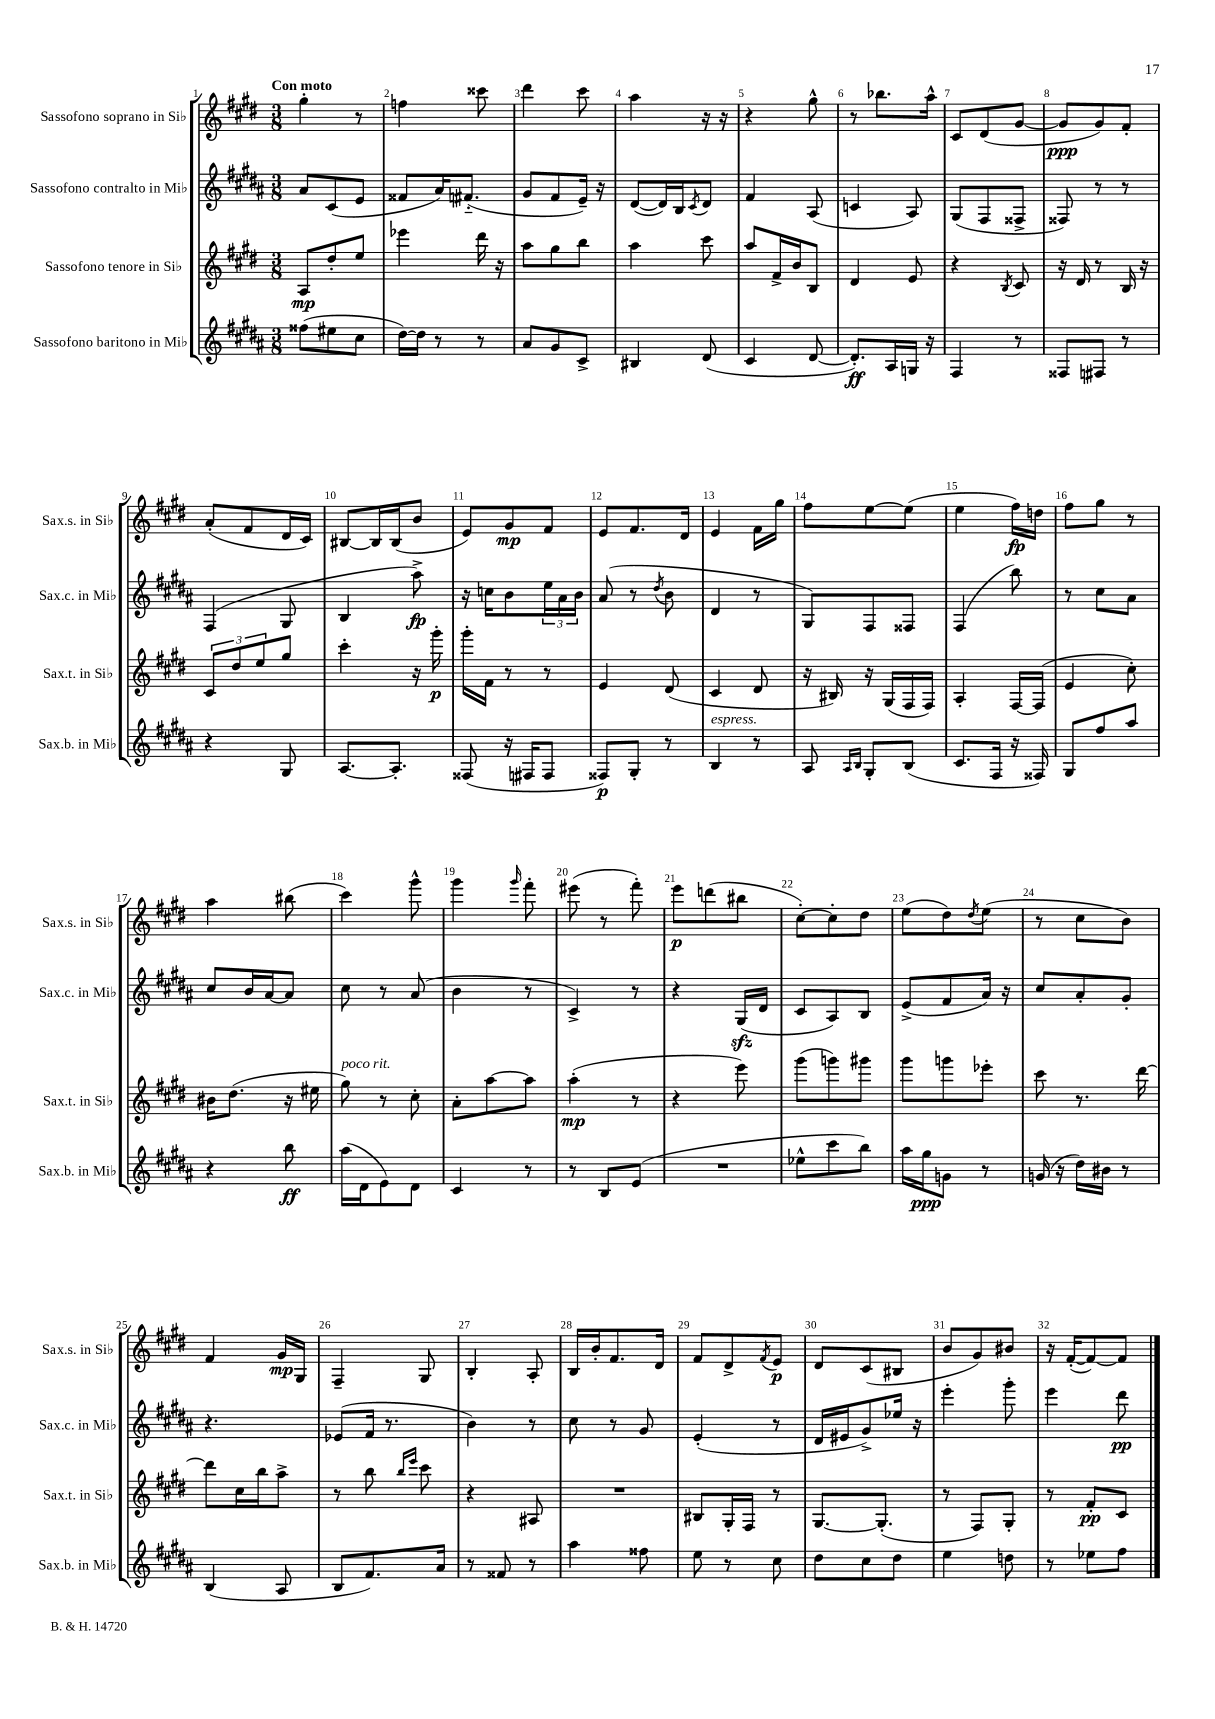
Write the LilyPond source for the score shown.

<<
\new StaffGroup <<
\new Staff = "s0" \with { instrumentName = "Sassofono soprano in Sib" shortInstrumentName = "Sax.s. in Sib" } {
    \clef treble \key e \major \numericTimeSignature \time 3/8 \tempo "Con moto"
    gis''4-. r8 |
    f''4 cisis'''8 |
    dis'''4 cis'''8 |
    a''4 r16 r16 |
    r4 gis''8-^ |
    r8 bes''8. a''16-^ |
    cis'8 dis'8( gis'8~ |
    gis'8\ppp gis'8) fis'8-. |
    a'8-.( fis'8 dis'16 cis'16) |
    bis8~ bis16 bis16( b'8 |
    e'8) gis'8\mp fis'8 |
    e'8 fis'8. dis'16 |
    e'4 fis'16 gis''16 |
    fis''8 e''8~ e''8( |
    e''4 fis''16\fp) d''16 |
    fis''8 gis''8 r8 |
    a''4 bis''8( |
    cis'''4) gis'''8-^ |
    gis'''4 \grace { gis'''16 } fis'''8-. |
    eis'''8( r8 fis'''8-.) |
    e'''8\p d'''8( bis''8 |
    cis''8~-.) cis''8-. dis''8 |
    e''8( dis''8) \acciaccatura { dis''8 } e''8( |
    r8 cis''8 b'8) |
    fis'4 gis'16\mp gis16 |
    fis4-- gis8 |
    b4-. a8-. |
    b16 b'16-. fis'8. dis'16 |
    fis'8 dis'8-> \acciaccatura { fis'8 } e'8\p |
    dis'8 cis'8( bis8 |
    b'8 gis'8) bis'8 |
    r16 fis'16~-.( fis'8~) fis'8 \bar "|." |
}
\new Staff = "s1" \with { instrumentName = "Sassofono contralto in Mib" shortInstrumentName = "Sax.c. in Mib" } {
    \clef treble \key b \major \numericTimeSignature \time 3/8
    ais'8 cis'8( e'8 |
    fisis'8 ais'16) fis'8.-_( |
    gis'8 fis'8 e'16--) r16 |
    dis'8~( dis'16) b16 \acciaccatura { cis'8 } dis'8 |
    fis'4 ais8( |
    c'4 ais8) |
    gis8( fis8 fisis8-> |
    fisis8) r8 r8 |
    fis4( gis8 |
    b4 ais''8->\fp) |
    r16 c''16 b'8 \tuplet 3/2 { e''16 ais'16 b'16 } |
    ais'8( r8 \acciaccatura { dis''8 } b'8 |
    dis'4 r8 |
    gis8) fis8 fisis8 |
    fis4( b''8) |
    r8 cis''8 ais'8 |
    cis''8 b'16 ais'16~ ais'8 |
    cis''8 r8 ais'8( |
    b'4 r8 |
    cis'4->) r8 |
    r4 gis16\sfz( dis'16 |
    cis'8 ais8) b8 |
    e'8->( fis'8 ais'16) r16 |
    cis''8 ais'8-. gis'8-. |
    r4. |
    ees'8( fis'16 r8. |
    b'4) r8 |
    cis''8 r8 gis'8 |
    e'4-.( r8 |
    dis'16 eis'16 gis'8->) ees''16 r16 |
    e'''4-. gis'''8-. |
    e'''4 dis'''8\pp \bar "|." |
}
\new Staff = "s2" \with { instrumentName = "Sassofono tenore in Sib" shortInstrumentName = "Sax.t. in Sib" } {
    \clef treble \key e \major \numericTimeSignature \time 3/8
    a8\mp dis''8-. e''8 |
    ees'''4 dis'''16 r16 |
    a''8 gis''8 b''8 |
    a''4 cis'''8 |
    a''8 fis'16-> b'16 b8 |
    dis'4 e'8 |
    r4 \acciaccatura { b8 } cis'8 |
    r16 dis'16 r8 b16 r16 |
    \tuplet 3/2 { cis'8 dis''8 e''8 } gis''8 |
    cis'''4-. r16 gis'''16-.\p |
    gis'''16-. fis'16 r8 r8 |
    e'4 dis'8( |
    cis'4 dis'8 |
    r16 bis16) r16 gis16( fis16 fis16) |
    a4-. fis16~ fis16( |
    e'4 cis''8-.) |
    bis'16 dis''8.( r16 eis''16 |
    gis''8^\markup { \italic "poco rit." }) r8 cis''8-. |
    a'8-. a''8~ a''8 |
    a''4-.\mp( r8 |
    r4 e'''8) |
    gis'''8( g'''8) gis'''8 |
    gis'''8 g'''8 ees'''8-. |
    cis'''8 r8. dis'''16~ |
    dis'''8 cis''16 b''16 a''8-> |
    r8 b''8 \grace { b''16 e'''16 } cis'''8 |
    r4 ais8 |
    R4. |
    bis8 gis16-. fis16 r8 |
    gis8.~ gis8.-.( |
    r8 fis8) gis8-. |
    r8 fis'8-.\pp cis'8 \bar "|." |
}
\new Staff = "s3" \with { instrumentName = "Sassofono baritono in Mib" shortInstrumentName = "Sax.b. in Mib" } {
    \clef treble \key b \major \numericTimeSignature \time 3/8
    fisis''8( eis''8 cis''8 |
    dis''16~) dis''16 r8 r8 |
    ais'8 gis'8 cis'8-> |
    bis4 dis'8( |
    cis'4 dis'8~ |
    dis'8.-.\ff) ais16 g16 r16 |
    fis4 r8 |
    fisis8 fis8 r8 |
    r4 gis8 |
    ais8.~ ais8.-. |
    fisis8( r16 fis16 fis8 |
    fisis8\p) gis8-. r8 |
    b4^\markup { \italic "espress." } r8 |
    ais8 \grace { ais16 b16 } gis8-. b8( |
    cis'8. fis16 r16 fisis16) |
    gis8 fis''8 ais''8 |
    r4 b''8\ff |
    ais''16( dis'16 e'8) dis'8 |
    cis'4 r8 |
    r8 b8 e'8( |
    R4. |
    ees''8-^ cis'''8 b''8) |
    ais''16 gis''16\ppp g'8 r8 |
    g'16( r16 dis''16) bis'16 r8 |
    b4( ais8 |
    b8 fis'8.) ais'16 |
    r8 fisis'8 r8 |
    ais''4 fisis''8 |
    e''8 r8 cis''8 |
    dis''8 cis''8 dis''8 |
    e''4 d''8 |
    r8 ees''8 fis''8 \bar "|." |
}
>>
>>
\layout { \context { \Score \override BarNumber.break-visibility = ##(#f #t #t) barNumberVisibility = #all-bar-numbers-visible } }
